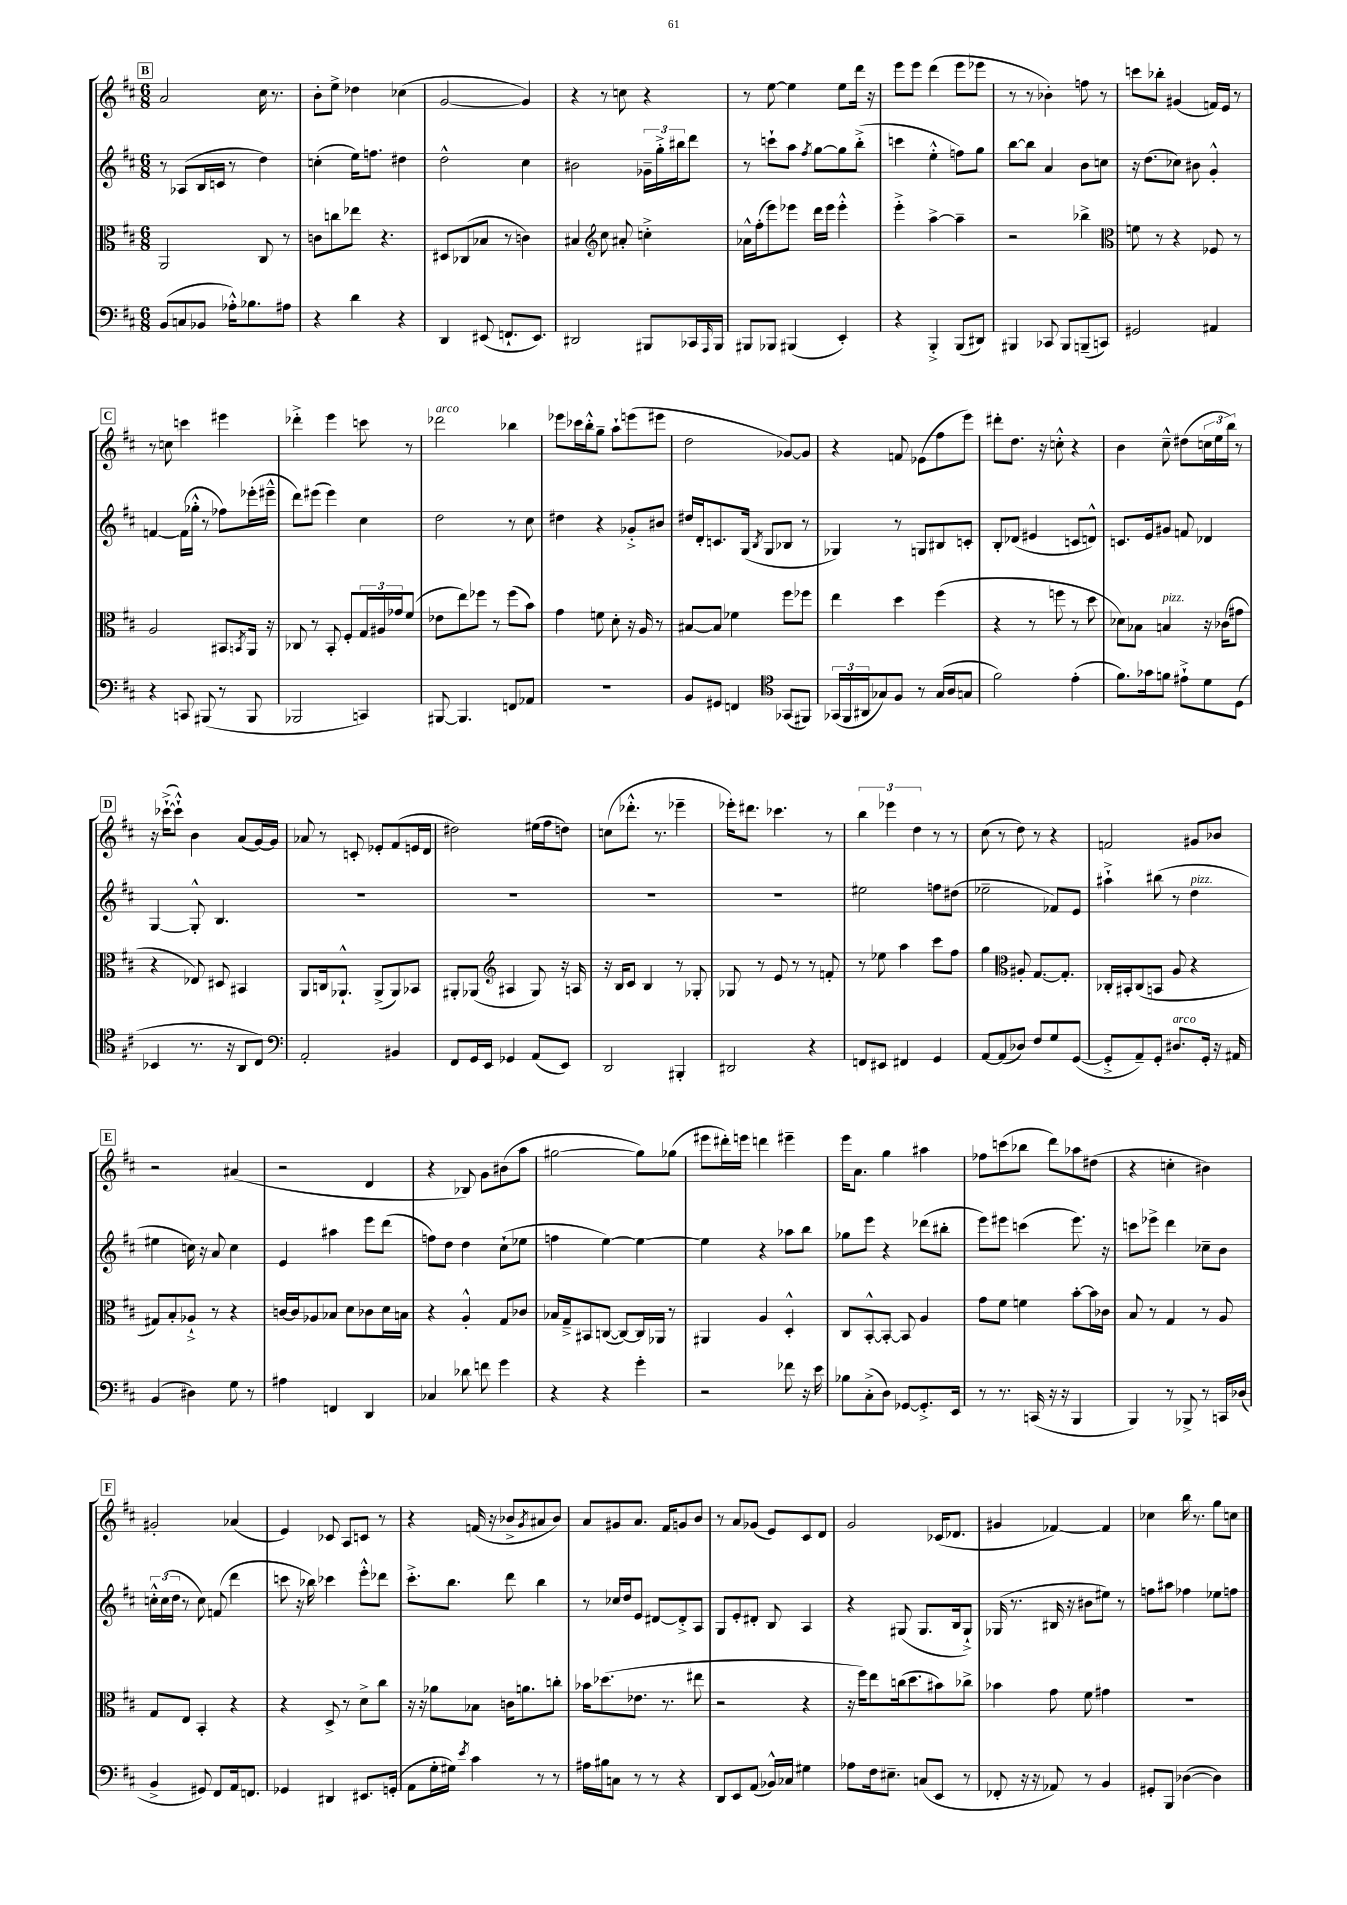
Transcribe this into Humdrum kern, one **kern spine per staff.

**kern	**kern	**kern	**kern
*staff4	*staff3	*staff2	*staff1
*clefF4	*clefC3	*clefG2	*clefG2
*k[f#c#]	*k[f#c#]	*k[f#c#]	*k[f#c#]
*M6/8	*M6/8	*M6/8	*M6/8
(8BB	2AA	8r	2a
8C	.	(8A-	.
8BB-	.	16B	.
.	.	16c	.
16A-'^^)	.	8r	.
8.B-	.	.	.
.	8C#	4dd)	16cc#
.	.	.	8.r
8A#	8r	.	.
=	=	=	=
4r	8c	(4cc'	8b'
.	8cc	.	8ee^
4d	8ee-	16ee)	4dd-
.	.	8.ff	.
.	4.r	.	.
4r	.	4dd#	(4cc-
=	=	=	=
4DD	8D#	2dd^^	[2g
.	(8C-	.	.
(8EE#	8B-	.	.
8.FF`	8r	.	.
.	4c)	4cc#	4g])
8.EE#)	.	.	.
=	=	=	=
2DD#	4B#	2b#	4r
*	*clefG2	*	*
.	8cc#	.	8r
.	8a#'	.	8cc
8BBB#	4cc'^	24g-~	4r
.	.	24gg'^	.
.	.	24bb#	.
16CC-	.	8ddd	.
16qqAAA	.	.	.
16BBB#	.	.	.
=	=	=	=
8BBB#	16a-^^	8r	8r
.	(16ff#'	.	.
8BBB-	8eee)	8ccc`	[8ee
(4BBB#	8eee-	8aa	4ee]
.	.	8qff#	.
.	16ddd	[8gg	.
.	16eee-	.	.
4EE')	4eee-'^^	8gg]	8ee
.	.	(8bb'^	16ddd
.	.	.	16r
=	=	=	=
4r	4eee'^	4ccc	8eee
.	.	.	8eee
4BBB'^	[4aa^	4ee'^^	(4ddd
(8BBB	4aa~]	8ff)	8eee
8DD#)	.	8gg	8eee-
=	=	=	=
4BBB#	2r	[8bb	8r
.	.	8bb]	8r
8CC-	.	4a	4b-')
8BBB#	.	.	.
(8BBB~	4bb-^	8b	8ff
8CC)	.	8cc	8r
=	=	=	=
*	*clefC3	*	*
2GG#	8f	16r	8ccc
.	.	(8.dd	.
.	8r	.	8bb-'
.	4r	8cc-)	(4g#
.	.	8b#	.
4AA#	8F-	4g'^^	16f)
.	.	.	16e
.	8r	.	8r
=	=	=	=
4r	2A	[4f	8r
.	.	.	8cc
8CC	.	(16f]	4ccc
.	.	16gg-'^^	.
(8BBB#	.	8r	.
8r	8BB#	8ff-)	4eee#
.	8qBB	.	.
8BBB#	16AA	(16eee-'	.
.	16r	16eee#~^^	.
=	=	=	=
2BBB-	8C-	8ddd)	4ddd-'^
.	8r	(8eee#	.
.	8BB'	4eee#)	4eee
.	8F#'	.	.
4CC)	24G	4cc#	8ccc
.	24A#	.	.
.	24g-	.	.
.	(8f#	.	8r
=	=	=	=
[8BBB#	8e-	2dd	2ddd-
4.BBB#]	8ee)	.	.
.	8ff-	.	.
.	8r	.	.
8FF	(8ff-	8r	4bb-
8AA-	8b)	8cc#	.
=	=	=	=
2.r	4g	4dd#	8eee-
.	.	.	16ccc-
.	.	.	16bb'^^
.	8f	4r	8gg~
.	8d'	.	8aa`
.	16r	8g-'^	(8eee
.	16A	.	.
.	8r	8b#	8eee#
=	=	=	=
8BB	[8B#	16dd#	2dd
.	.	16d'	.
8GG#	8B#]	8.c	.
4FF	4f-	.	.
.	.	(16G	.
.	.	8qB	.
.	.	8G	.
*clefC4	*	*	*
(8GG-	8ff#	8B-	[8g-)
8FF#)	8ff-	8r	8g-]
=	=	=	=
(24GG-	4ee	4G-)	4r
24FF#	.	.	.
24AA#	.	.	.
8G-)	.	.	.
8F#	4dd	8r	8f
8r	.	8G	(8e-
(16G-	(4ff#	8B#	8ff#
16A	.	.	.
8G	.	8c'	8eee)
=	=	=	=
2f#)	4r	8B'	8ddd#'
.	.	(8d-	8.dd
.	8r	4e#	.
.	.	.	16r
.	8ff	.	8cc'^^
(4e'	8r	8c	4r
.	8dd	8d^^)	.
=	=	=	=
8.f#)	8d-)	8.c	4b
.	8B-	.	.
16g-	.	16e	.
8f	4B	8g#	8cc#~^^
8e#`^	.	8f	(8dd#
8d	16r	4d-	24cc
.	.	.	24ee
.	(16c-	.	.
.	.	.	24bb)
(8D	8g#	.	8r
=	=	=	=
4BB-	4r	[4G	16r
.	.	.	([16ccc-`^
.	.	.	8ccc-`^^])
8.r	8E-)	8G'^^]	4b
.	8D#	4.B	.
16r	.	.	.
8AA	4BB#	.	(8a
8C#)	.	.	[16g)
.	.	.	16g]
=	=	=	=
*clefF4	*	*	*
2AA'	8AA	2.r	8a-
.	16C	.	8r
.	8.AA-`^^	.	.
.	.	.	8c'
.	(8AA-^	.	8e-'
4BB#	8AA-)	.	(8f#
.	8BB-	.	16e
.	.	.	16d
=	=	=	=
8FF#	8AA#'	2.r	2dd#)
16GG	(8AA-	.	.
16EE	.	.	.
*	*clefG2	*	*
4GG-	4A#	.	.
(8AA	8G)	.	(16ee#
.	.	.	16ff#
8EE)	16r	.	8dd)
.	16A	.	.
=	=	=	=
2DD	16r	2.r	(8cc
.	16B	.	.
.	8c#	.	8.ddd-'^^
.	4B	.	.
.	.	.	8.r
4BBB#'	8r	.	4eee-~
.	8G-'	.	.
=	=	=	=
2DD#	8G-	2.r	16eee-')
.	.	.	8.ddd#
.	8r	.	.
.	8e	.	4.ccc-
.	8r	.	.
4r	8r	.	.
.	8f'	.	8r
=	=	=	=
8FF	8r	2ee#	6bb
8EE#	8ee-	.	.
.	.	.	6eee-
4FF#	4aa	.	.
.	.	.	6dd
4GG	8ccc#	8ff	8r
.	8ff#	(8dd#	8r
=	=	=	=
[8AA	4gg	2ee-~	(8cc#
(8AA]	.	.	8r
*	*clefC3	*	*
8D-)	8A#'	.	8dd)
8F#	[8.G	.	8r
8G	.	8f-)	4r
.	8.G']	.	.
([8GG	.	8e	.
=	=	=	=
8GG'^]	16C-'	4aa#`^	2f
.	16BB#'	.	.
8AA~)	(8C-	.	.
8GG'	8BB	(8bb#	.
8.D#	8A	8r	.
.	4r	4dd	8g#
16GG'	.	.	.
16r	.	.	8b-
16AA#	.	.	.
=	=	=	=
(4BB	8G#)	4ee#	2r
.	8B'	.	.
4D#)	8A-`^	16cc)	.
.	.	16r	.
.	8r	8a	.
8G	4r	4cc	(4a#
8r	.	.	.
=	=	=	=
4A#	[16c	4e	2r
.	16c]	.	.
.	8A-	.	.
4FF	8B-	4aa#	.
.	8d	.	.
4DD	8c-	8eee	4d
.	16d	(8ddd	.
.	16B	.	.
=	=	=	=
4C-	4r	8ff)	4r
.	.	8dd	.
8d-	4A'^^	4dd	8B-)
8f	.	.	8g
4g	8G	(8cc#`	(8b#
.	8c-	8ee-	8aa
=	=	=	=
4r	16B-	4ff	[2gg#
.	16G~^	.	.
.	8BB#	.	.
4r	([8C	[4ee)	.
.	8C_)	.	.
4g'	16C]	4ee_	8gg#])
.	16AA-	.	.
.	8r	.	(8gg-
=	=	=	=
2r	4AA#	4ee]	8eee#
.	.	.	16ddd#')
.	.	.	16eee
.	4A	4r	4ddd
8f-	4D'^^	8aa-	4eee#~
16r	.	8bb	.
16e	.	.	.
=	=	=	=
8B-	8C#	8gg-	16eee
.	.	.	8.a
(8C#'^	[8BB'^^	8eee	.
8D)	8BB'_	4r	4gg
[8GG-	8BB]	.	.
8.GG-'^]	4A	(8ddd-	4aa#
.	.	8bb#'	.
16EE	.	.	.
=	=	=	=
8r	8g	8eee)	8ff-
8.r	8f#	8eee#	(8ccc
.	4f	(4ccc	8bb-
(16CC	.	.	.
16r	.	.	8ddd)
16r	.	.	.
4BBB	[8b'	8.eee#)	8aa-
.	16b]	.	(8dd#
.	16c-	16r	.
=	=	=	=
4BBB)	8B	8ccc	4r
.	8r	8eee-^	.
8r	4G	4ddd	4cc'
8BBB-^	.	.	.
8r	8r	8cc-~	4b#)
16CC	8A	8b	.
(16D-	.	.	.
=	=	=	=
4BB^	8G	24cc'^^	2g#'
.	.	(24cc	.
.	.	24dd	.
.	8E	8r	.
8GG#)	4BB'	8cc)	.
8FF#	.	(8f	.
16AA	4r	4ddd	(4a-
8.FF	.	.	.
=	=	=	=
4GG-	4r	8ccc	4e)
.	.	16r	.
.	.	16bb-)	.
4DD#	8D^	4ccc-	8c-
.	8r	.	8A
8.EE#	8d^	8eee'^^	8c
.	8cc#	8ddd-	8r
(16GG'	.	.	.
=	=	=	=
8AA	16r	8.ccc#'^	4r
.	16r	.	.
16G'	8a-	.	.
16G#)	.	8.bb	.
8qe	.	.	.
4c#	8B-	.	(16f
.	.	.	16r
.	16c	8ddd	8b-^
.	8.a	.	.
.	.	.	8qg
8r	.	4bb	8a#
8r	8cc'	.	8b-)
=	=	=	=
16A#	16b-	8r	8a
16B#	(8.dd-	.	.
8C	.	16cc-	8g#
.	.	16dd	.
8r	8.e-	8e	8.a
8r	.	[8d#	.
.	8.r	.	16f#
4r	.	8d#'^]	8g
.	8ee#	8A	8b
=	=	=	=
8DD	2r	8G	8r
8EE	.	8e'	8a
(8AA	.	8d#'	(8g-
16BB-^^)	.	8B	8e)
16C-	.	.	.
4G#	4r	4A	8c#
.	.	.	8d
=	=	=	=
8A-	16r	4r	2g
.	16ff#)	.	.
16F#	8ee	.	.
8.E#~	.	.	.
.	(16cc	(8G#	.
.	8.dd	.	.
(8C	.	8.G#	.
8EE	8b#)	.	(16c-
.	.	16B	8.d-
8r	8cc-^	8G#`^)	.
=	=	=	=
8FF-'	4b-	(16G-	4g#
.	.	8.r	.
16r	.	.	.
16r	.	.	.
8AA-)	8g	16B#	[4f-)
.	.	16r	.
8r	8f#	8b#	.
4BB	4g#	8ee#)	4f-]
.	.	8r	.
=	=	=	=
8GG#'	2.r	8ff	4cc-
8BBB	.	8aa#	.
([4D-	.	4ff-	16bb
.	.	.	8.r
4D-])	.	8ee-	8gg
.	.	8ff	8cc
==	==	==	==
*-	*-	*-	*-
